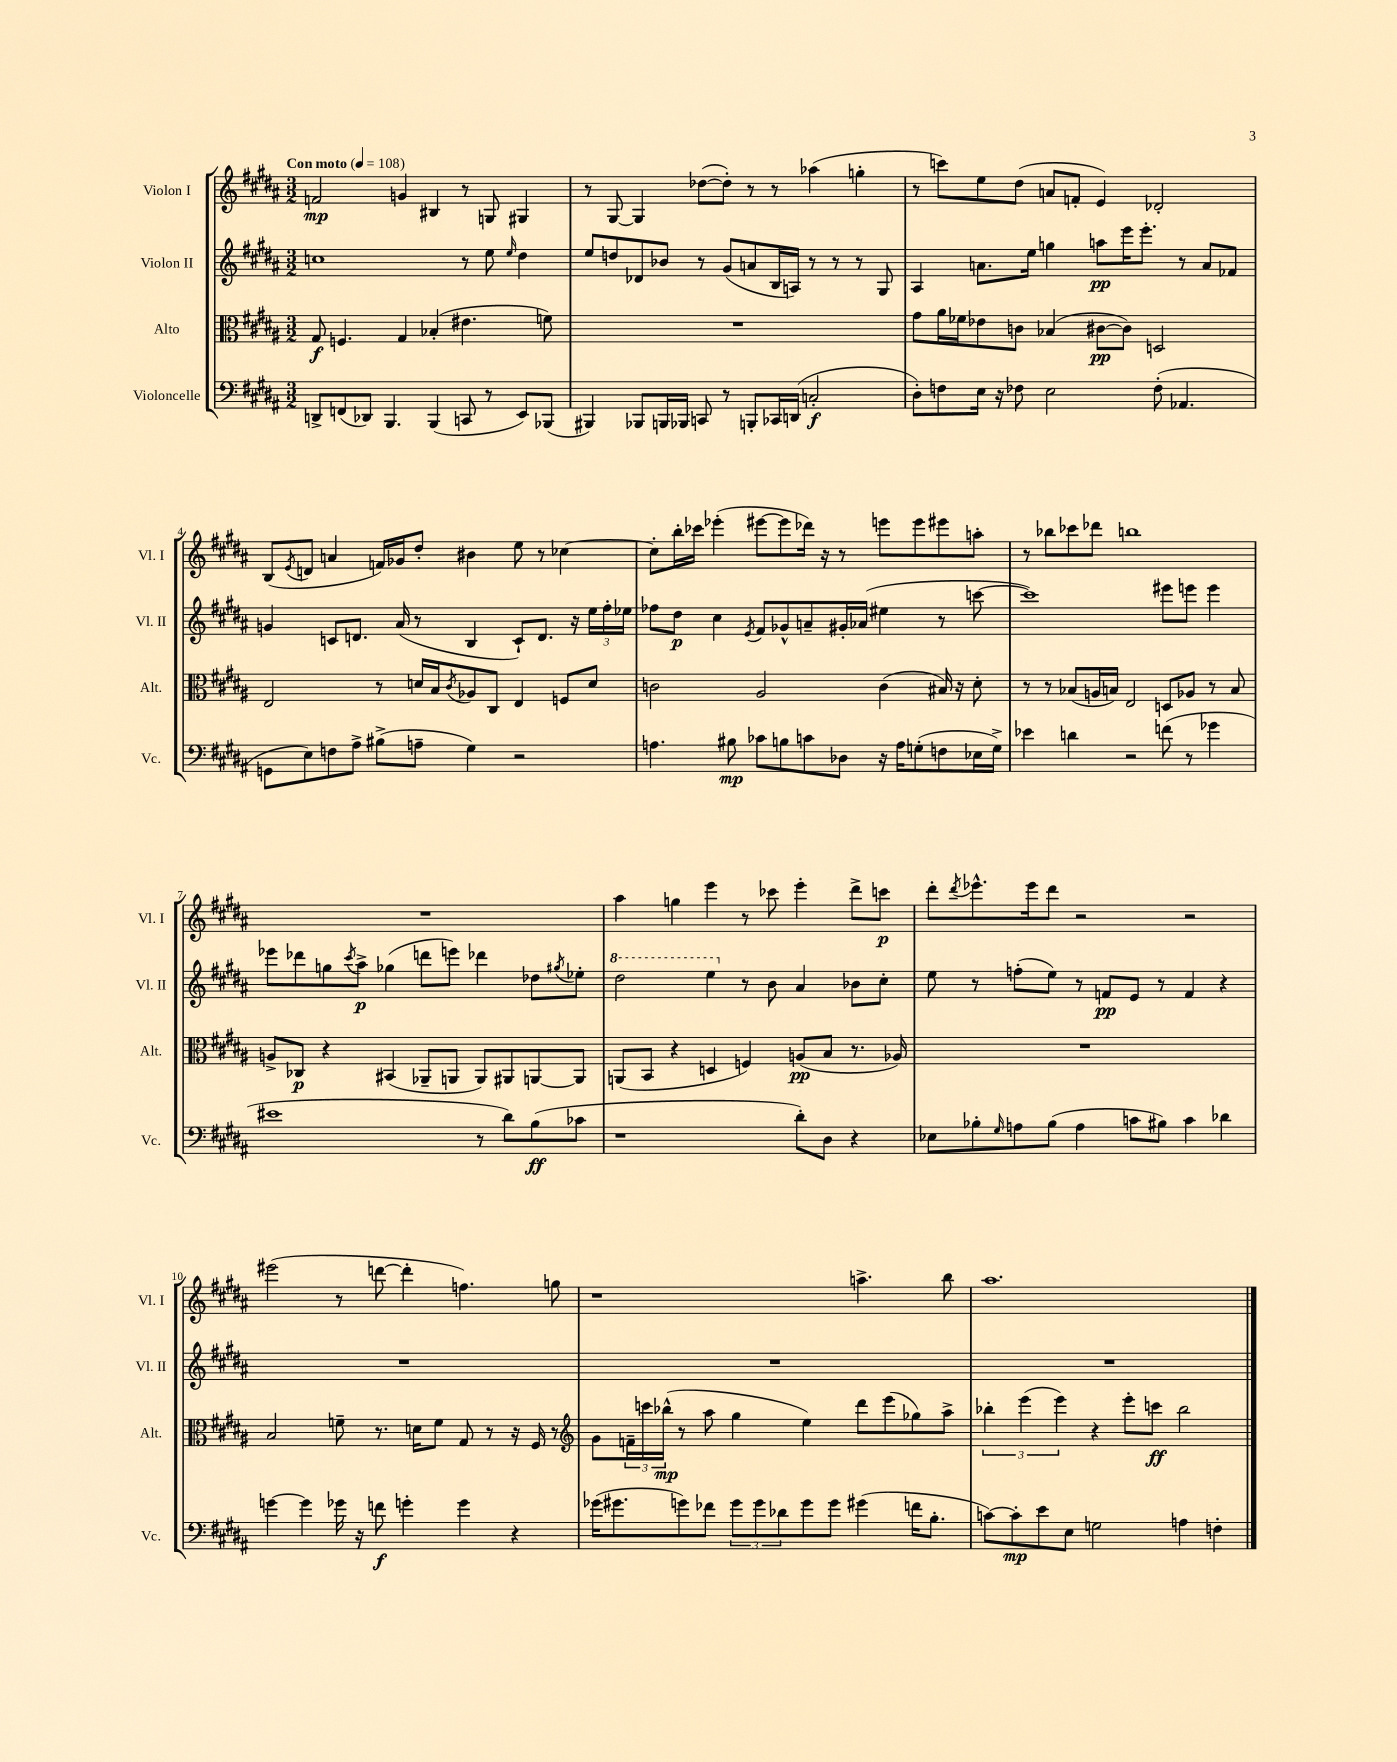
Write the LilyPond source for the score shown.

<<
\new StaffGroup <<
\new Staff = "s0" \with { instrumentName = "Violon I" shortInstrumentName = "Vl. I" } {
    \clef treble \key b \major \numericTimeSignature \time 3/2 \tempo "Con moto" 4 = 108
    f'2\mp g'4 bis4 r8 g8 gis4 |
    r8 gis8~ gis4 des''8~( des''8-.) r8 r8 aes''4( g''4-. |
    r8 c'''8) e''8 dis''8( a'8 f'8-. e'4) des'2-. |
    b8( \acciaccatura { e'8 } d'8 a'4 f'16) ges'16 dis''8-. bis'4 e''8 r8 ces''4~ |
    ces''8-. b''16-. ces'''16 ees'''4-.( eis'''8~ eis'''8 des'''16) r16 r8 e'''8 e'''8 eis'''8 a''8-. |
    r8 bes''8 ces'''8 des'''8 b''1 |
    R1. |
    ais''4 g''4 e'''4 r8 ces'''8 e'''4-. dis'''8-> c'''8\p |
    dis'''8-. \acciaccatura { dis'''8 } ees'''8.-^ ees'''16 dis'''8 r2 r2 |
    eis'''2( r8 d'''8~ d'''4-. f''4.) g''8 |
    r1 a''4.-> b''8 |
    ais''1. \bar "|." |
}
\new Staff = "s1" \with { instrumentName = "Violon II" shortInstrumentName = "Vl. II" } {
    \clef treble \key b \major \numericTimeSignature \time 3/2
    c''1 r8 e''8 \grace { e''16 } dis''4 |
    e''8 d''8 des'8 bes'8 r8 gis'8( a'8 b16 a16) r8 r8 r8 gis8 |
    ais4 a'8. e''16 g''4 a''8\pp e'''16 e'''8.-. r8 a'8 fes'8 |
    g'4 c'8 d'8. ais'16( r8 b4 c'8-!) d'8. r16 \tuplet 3/2 { e''16 fis''16-. ees''16 } |
    fes''8 dis''8\p cis''4 \acciaccatura { e'8 } fis'8 ges'8-^ a'8-- gis'16-. aes'16( eis''4 r8 c'''8~ |
    c'''1) eis'''8 e'''8 e'''4 |
    ees'''8 des'''8 g''8 \acciaccatura { cis'''8 } ais''8->\p ges''4( d'''8 e'''8) des'''4 des''8 \acciaccatura { gis''8 } ees''8-. |
    \ottava #1 dis'''2 e'''4 \ottava #0 r8 b'8 ais'4 bes'8 cis''8-. |
    e''8 r8 f''8-.( e''8) r8 f'8\pp e'8 r8 f'4 r4 |
    R1. |
    R1. |
    R1. \bar "|." |
}
\new Staff = "s2" \with { instrumentName = "Alto" shortInstrumentName = "Alt." } {
    \clef alto \key b \major \numericTimeSignature \time 3/2
    gis8\f f4. gis4 bes4-.( eis'4. f'8) |
    R1. |
    gis'8 ais'16 fes'16 ees'8 c'8 bes4( cis'8~\pp cis'8) d2 |
    e2 r8 d'16 b16 \acciaccatura { cis'8 } aes8 cis8 e4 f8 d'8 |
    c'2 ais2 c'4( bis16) r16 dis'8-. |
    r8 r8 bes8( a16 b16) e2 d8 aes8 r8 b8 |
    a8-> ces8\p r4 bis,4( aes,8-- a,8 a,8) ais,8 a,8~ a,8 |
    a,8( b,8 r4 d4 f4) a8\pp( b8 r8. aes16) |
    R1. |
    b2 f'8-- r8. d'16 f'8 gis8 r8 r16 fis16 r8 |
    \clef treble gis'8 \tuplet 3/2 { f'16-- c'''16 bes''16-^\mp( } r8 ais''8 gis''4 e''4) dis'''8 e'''8( ges''8) ais''8-> |
    \tuplet 3/2 { bes''4-. e'''4( e'''4) } r4 e'''8-. c'''8\ff bes''2 \bar "|." |
}
\new Staff = "s3" \with { instrumentName = "Violoncelle" shortInstrumentName = "Vc." } {
    \clef bass \key b \major \numericTimeSignature \time 3/2
    d,8-> f,8( des,8) b,,4. b,,4( c,8 r8 e,8) bes,,8( |
    bis,,4) bes,,8 b,,16 bes,,16 c,8 r8 b,,8-. ces,16 d,16( c2-.\f |
    dis8-.) f8 e16 r16 fes8 e2 fes8-.( aes,4. |
    g,8 e8) f8 ais8-> bis8->( a8-- gis4) r2 |
    a4. bis8\mp ces'8 b8 c'8 des8 r16 a16 g8-.( f8 ees16 g16->) |
    ees'4 d'4 r2 f'8( r8 ges'4 |
    eis'1 r8 dis'8) b8\ff( ces'8 |
    r1 dis'8-.) dis8 r4 |
    ees8 bes8-. \grace { gis16 } a8 bes8( a4 c'8 bis8) c'4 des'4 |
    g'4~ g'4 ges'16 r16 f'8\f g'4-. g'4 r4 |
    ges'16( gis'8. g'8) fes'8 \tuplet 3/2 { g'8 g'8 des'8 } g'8 g'8 gis'4( f'16 b8.-. |
    c'8~) c'8-.\mp e'8 e8 g2 a4 f4-. \bar "|." |
}
>>
>>
